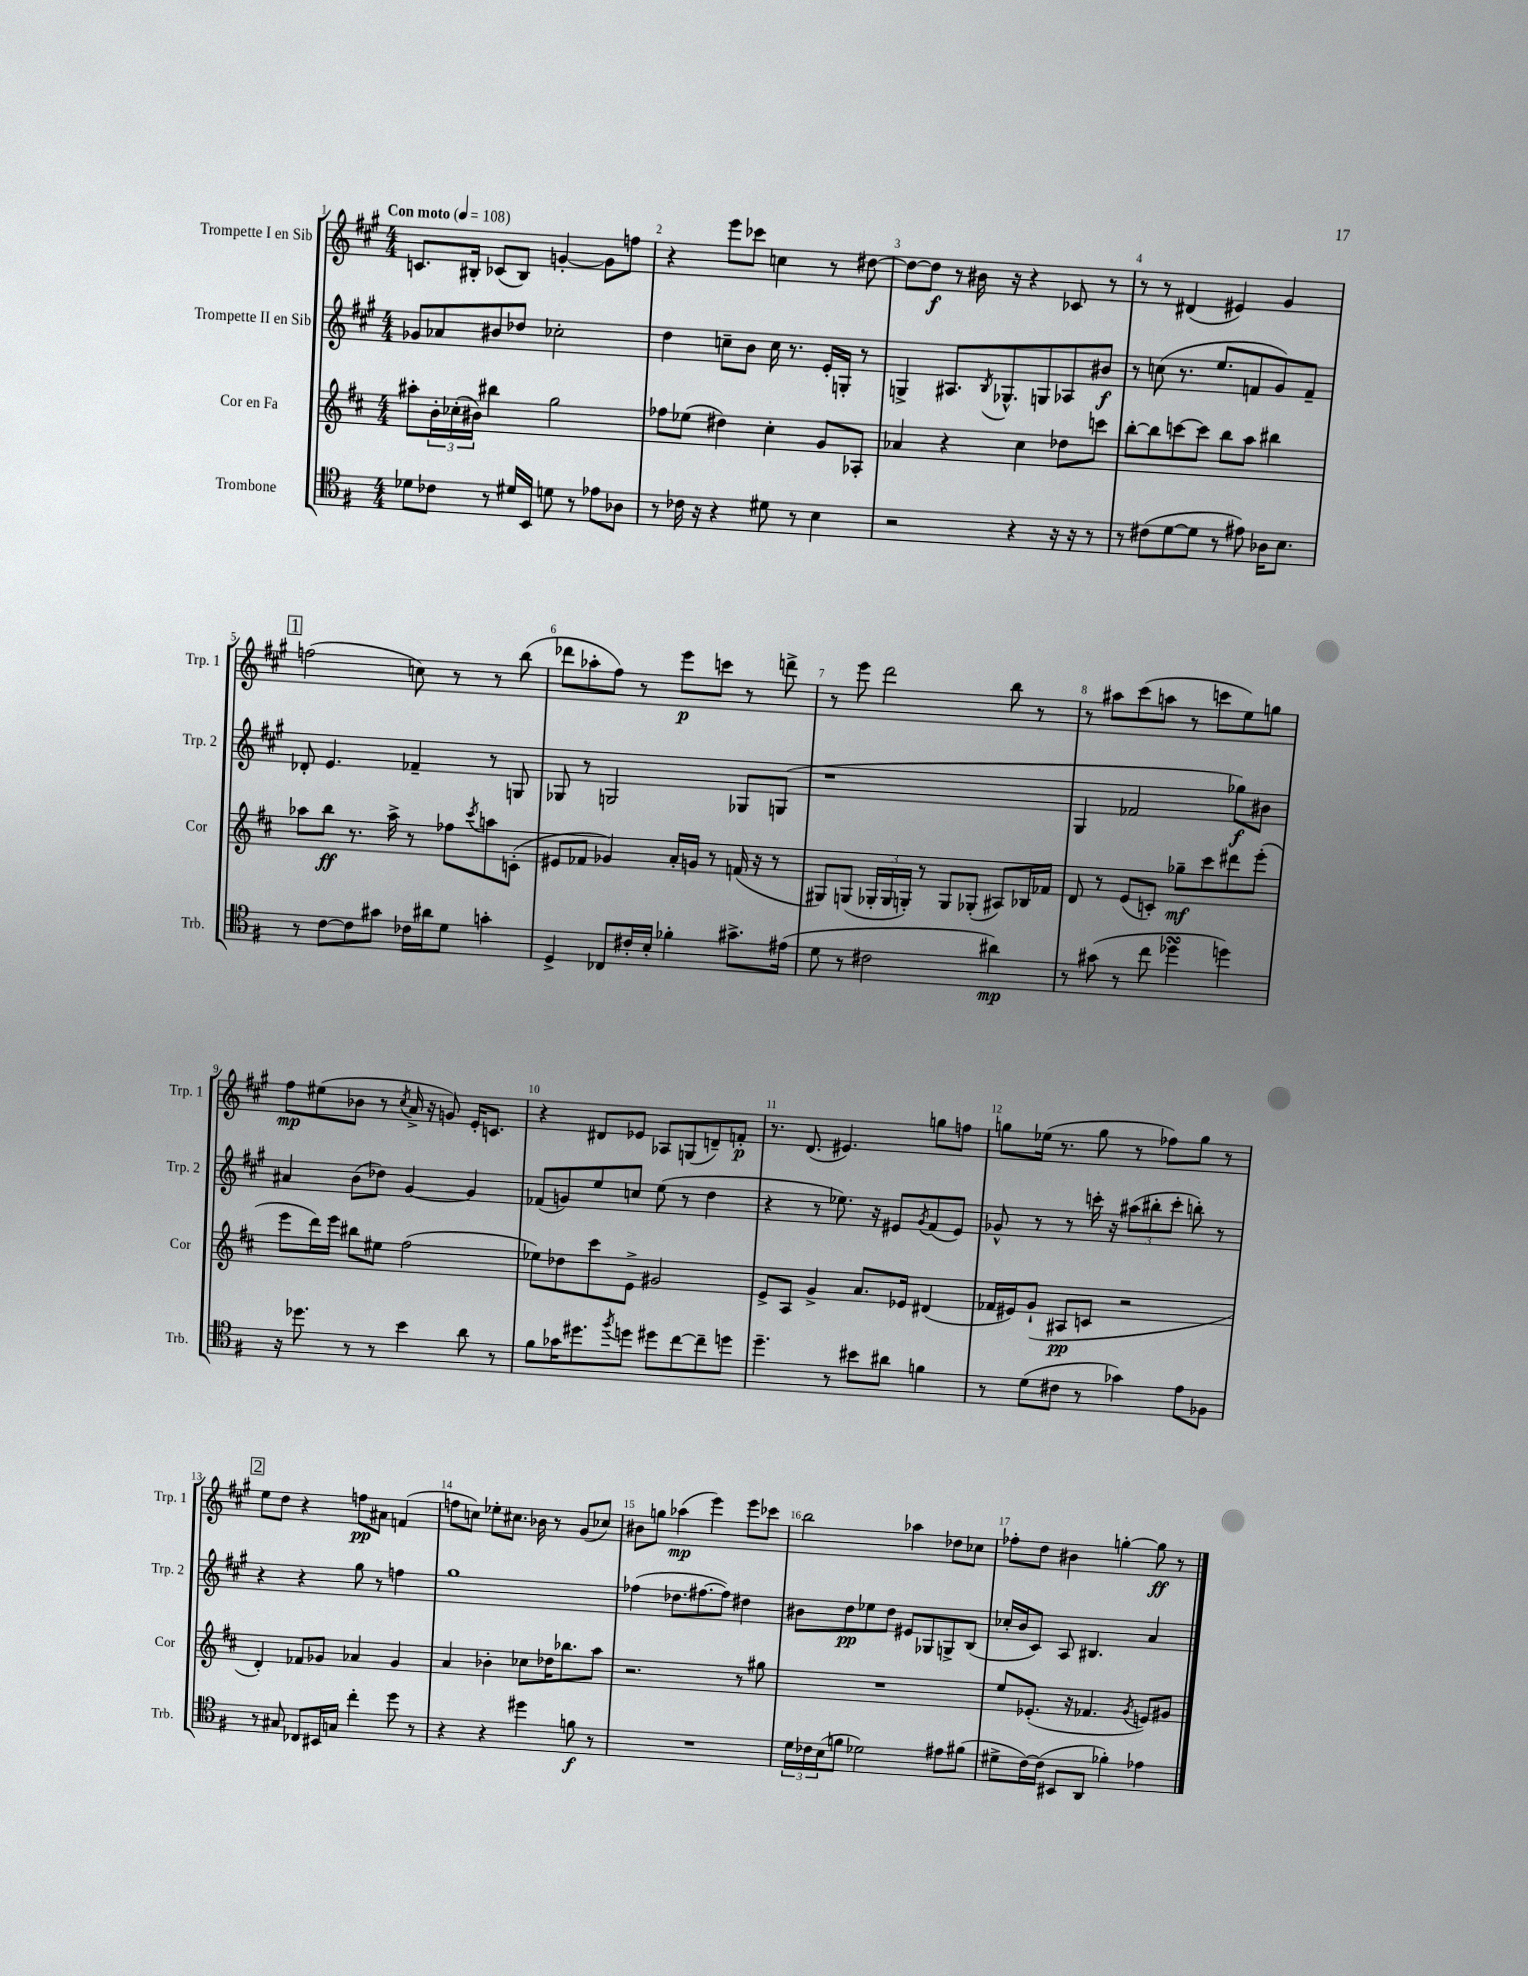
<<
\new StaffGroup <<
\new Staff = "s0" \with { instrumentName = "Trompette I en Sib" shortInstrumentName = "Trp. 1" } {
    \clef treble \key a \major \numericTimeSignature \time 4/4 \tempo "Con moto" 4 = 108
    c'8. bis16-. ces'8( bis8) g'4~-. g'8 f''8 |
    r4 e'''8 ces'''8 c''4 r8 dis''8~ |
    dis''8~ dis''8\f r8 bis'16 r16 r4 ces'8 r8 |
    r8 r8 dis'4( eis'4) gis'4 |
    \mark \markup { \box "1" } f''2( c''8) r8 r8 b''8( |
    des'''8 aes''8-. fis''8) r8 e'''8\p c'''8 r8 d'''8-> |
    r8 e'''8 d'''2 b''8 r8 |
    r8 ais''8 cis'''8( a''8 r8 c'''8 e''8) g''8 |
    fis''8\mp eis''8( bes'8 r8 \acciaccatura { cis''8 } a'16-> r16 g'8) e'16-. c'8. |
    r4 dis'8 ees'8 aes8 g8( d'8--) f'8-.\p |
    r8. d'8.( eis'4.) g''8 f''8 |
    g''8 ees''16( r8. g''8 r8 fes''8) g''8 r8 |
    \mark \markup { \box "2" } e''8 d''8 r4 f''8\pp ais'8 f'4( |
    f''8 c''8) ees''8-. cis''8. bes'16 r8 gis'8( ces''8) |
    bis'8 g''8 aes''4\mp( e'''4) e'''8 ces'''8 |
    b''2 aes''4 des''8 ces''8 |
    fes''8-. d''8 bis'4 g''4~-. g''8\ff r8 \bar "|." |
}
\new Staff = "s1" \with { instrumentName = "Trompette II en Sib" shortInstrumentName = "Trp. 2" } {
    \clef treble \key a \major \numericTimeSignature \time 4/4
    ges'8 aes'8 bis'8 des''8 ces''2-. |
    d''4 c''8-- b'8 c''16 r8. e'16-. g16-. r8 |
    g4-> ais8. \acciaccatura { b8 } ges8.-^ g8 aes8 bis'8\f |
    r8 c''8( r8. e''8. f'8 gis'8) f'8-- |
    \mark \markup { \box "1" } des'8-. e'4. fes'4-- r8 g8 |
    ges8 r8 g2 ges8 g8( |
    r1 |
    gis4 fes'2 ges''8\f) bis'8 |
    ais'4 b'8( des''8) gis'4~ gis'4 |
    fes'8( g'8) e''8 c''8 e''8( r8 d''4 |
    r4 r8 ees''8.) r16 eis'8 \acciaccatura { gis'8 } fis'8( eis'8) |
    ges'8-^ r8 r8 c'''16-. r16 \tuplet 3/2 { ais''8( bis''8-. c'''8-. } b''8-.) r8 |
    \mark \markup { \box "2" } r4 r4 gis''8 r8 f''4 |
    gis''1 |
    fes''4( des''8. fis''8.~ fis''8) dis''4 |
    bis'8 d''8\pp ees''8 d''8 eis'8 ges8 g8-> b8( |
    ces''16-. b'16 cis'8) a8 bis4. a'4 \bar "|." |
}
\new Staff = "s2" \with { instrumentName = "Cor en Fa" shortInstrumentName = "Cor" } {
    \clef treble \key d \major \numericTimeSignature \time 4/4
    ais''8-. \tuplet 3/2 { b'16-. ces''16-.( bis'16) } bis''4 g''2 |
    fes''8 ees''8( dis''4) cis''4-. g'8 aes8-. |
    aes'4 r4 cis''4 des''8 c'''8 |
    b''8~-. b''8 c'''8~ c'''8 b''8 a''8 bis''4 |
    \mark \markup { \box "1" } aes''8 b''8\ff r8. aes''16-> r8 fes''8 \acciaccatura { cis'''8 } a''8 c'8-.( |
    eis'8 fes'8 ges'4) a'16-. g'16 r8 f'16( r16 r8 |
    gis8) g8( \tuplet 3/2 { ges16-. ges16 g16-.) } r8 g8 ges8-.( ais8) bes16 fes'16 |
    d'8 r8 e'8( c'8-.) ges''8--\mf cis'''8 dis'''8 e'''8-.( |
    e'''8 d'''16) e'''16 bis''8 eis''8 fis''2( |
    ees''8) des''8 cis'''8 e'8-> gis'2 |
    e'8-> a8 g'4-> a'8. ees'16 dis'4( |
    fes'16 eis'16) g'8-!( ais8\pp c'8 r2 |
    \mark \markup { \box "2" } d'4-.) fes'8 ges'8 aes'4 ges'4 |
    a'4 bes'4-. ces''8 des''16 bes''8. a''8 |
    r2. r8 gis''8 |
    R1 |
    e''8 ees'8.-.( r16 fes'4. \acciaccatura { g'8 } e'8) gis'8 \bar "|." |
}
\new Staff = "s3" \with { instrumentName = "Trombone" shortInstrumentName = "Trb." } {
    \clef tenor \key g \major \numericTimeSignature \time 4/4
    des'8 ces'8 r8 dis'16 b,16 d'8 r8 ees'8 aes8 |
    r8 ces'16 r16 r4 dis'8 r8 b4 |
    r2 r4 r16 r16 r8 |
    r8 cis'8( d'8~ d'8 r8 eis'8) aes16 b8. |
    \mark \markup { \box "1" } r8 c'8~ c'8 gis'8 ces'16 ais'16 d'8 g'4-. |
    d4-> ces8 cis'16-. b16-. fes'4-. gis'8.-> eis'16( |
    d'8 r8 cis'2 ais'4\mp) |
    r8 gis'8( r8 c''8 des''4\turn d''4) |
    r16 des''8. r8 r8 b'4 a'8 r8 |
    fis'8 ges'16 dis''8. \acciaccatura { fis''8 } d''8 dis''8 c''8~ c''8-- d''8 |
    d''4.-- r8 bis'8 ais'8 f'4 |
    r8 d'8( cis'8 r8 ges'4) e'8 fes8 |
    \mark \markup { \box "2" } r8 gis8 ces8 bis,16 g16 c''4-. d''8 r8 |
    r4 r4 dis''4 f'8\f r8 |
    R1 |
    \tuplet 3/2 { d'16 ces'16 b16( } f'8 des'2) eis'8 fis'8( |
    dis'8-> c'16~) c'16( bis,8 a,8 fes'4-.) ees'4 \bar "|." |
}
>>
>>
\layout { \context { \Score \override BarNumber.break-visibility = ##(#f #t #t) barNumberVisibility = #all-bar-numbers-visible } }
